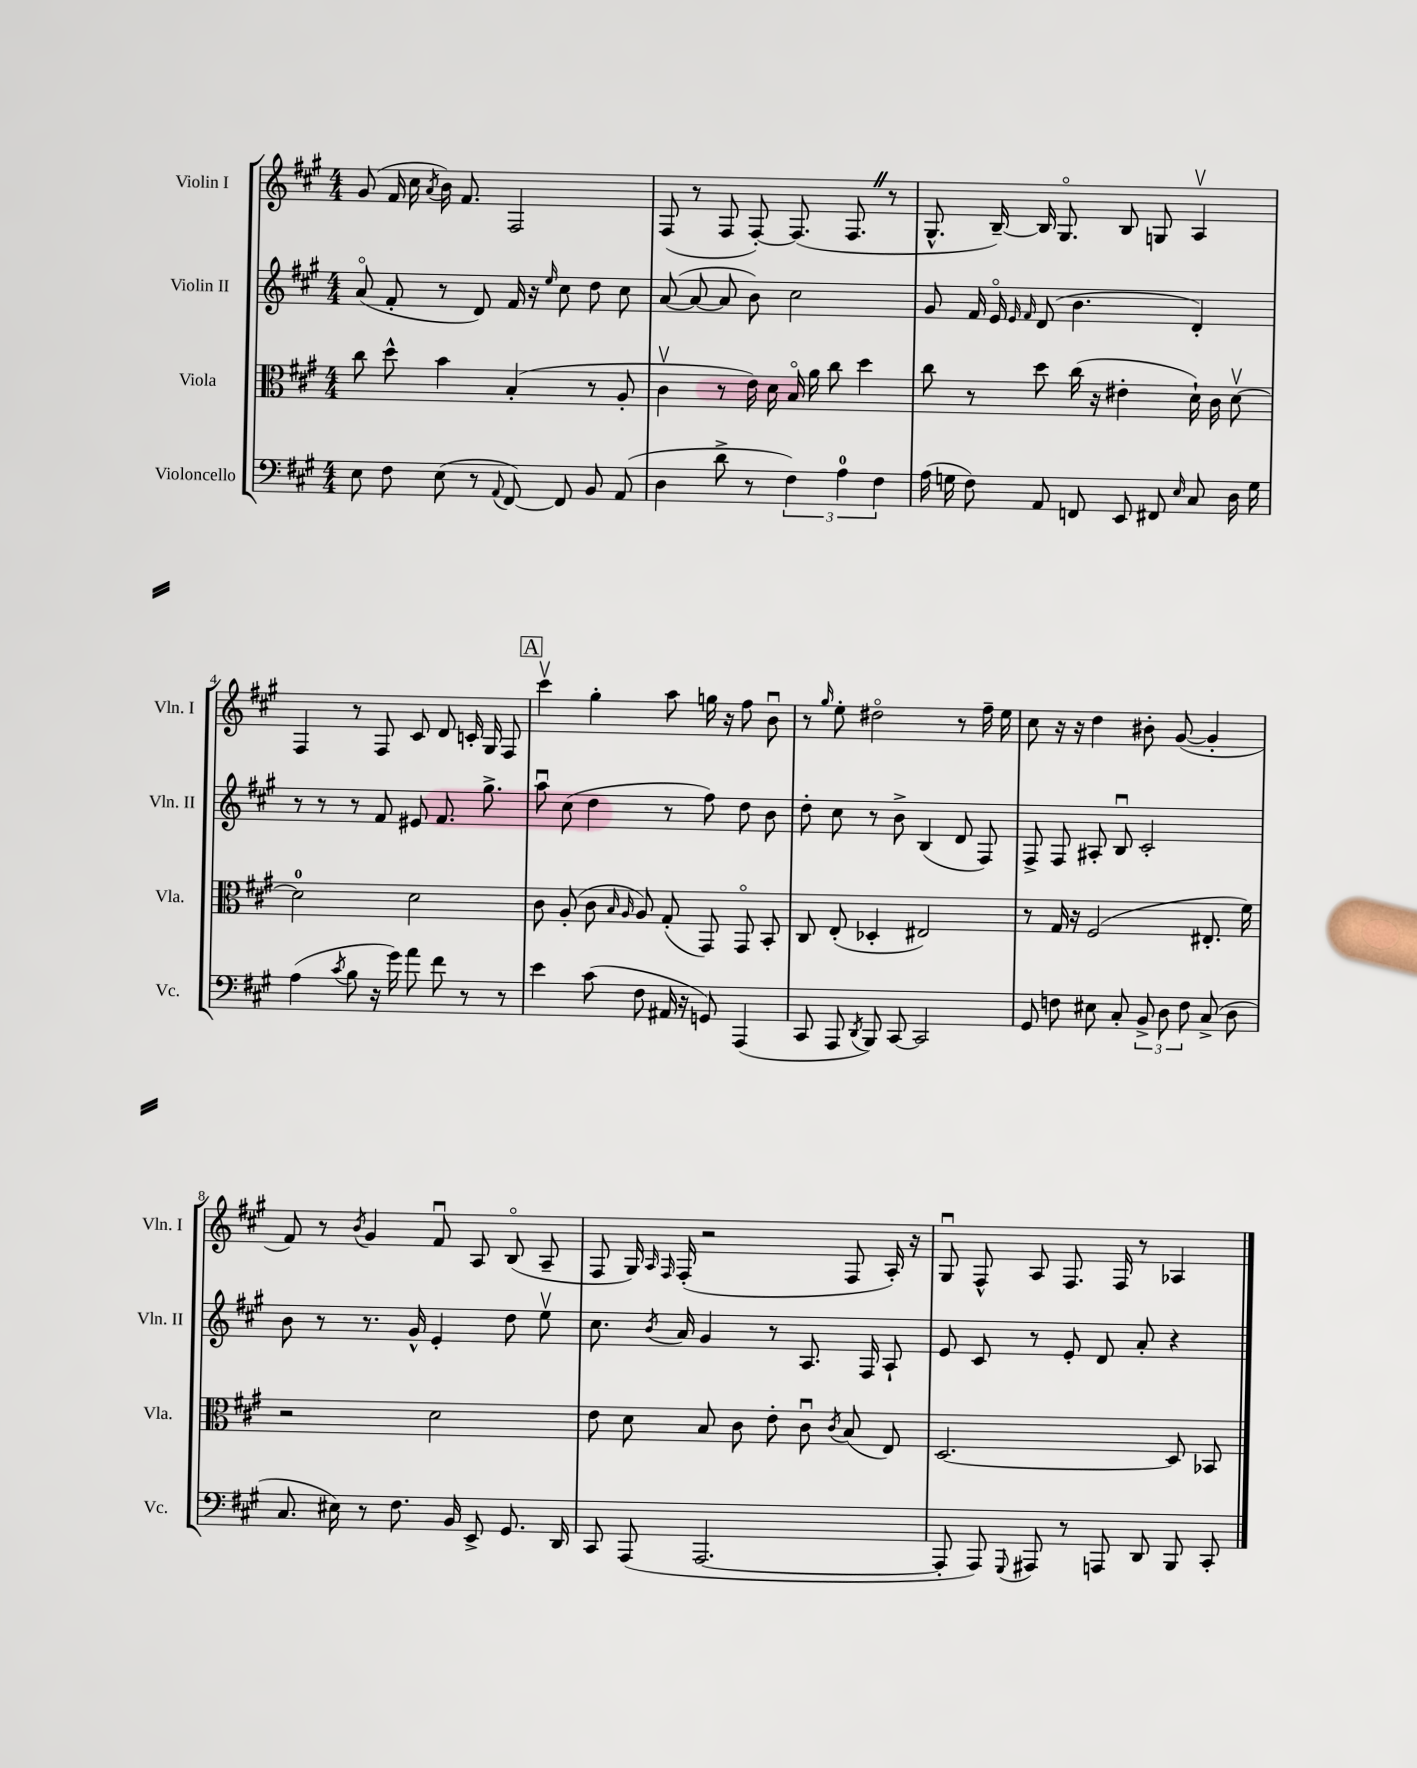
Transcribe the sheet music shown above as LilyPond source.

<<
\new StaffGroup <<
\new Staff = "s0" \with { instrumentName = "Violin I" shortInstrumentName = "Vln. I" } {
    \clef treble \key a \major \numericTimeSignature \time 4/4
    \autoBeamOff gis'8( fis'16 cis''16 \acciaccatura { a'8 } b'16) fis'8. fis2 |
    fis8( r8 fis8 fis8~-.) fis8.( fis8. \once \override BreathingSign.text = \markup { \musicglyph "scripts.caesura.straight" } \breathe r8 |
    gis8.-^ b16~--) b16 gis8.\flageolet b8 g8 a4\upbow |
    fis4 r8 fis8 cis'8 d'8 c'16-. gis16 fis8 |
    \mark \markup { \box "A" } cis'''4\upbow gis''4-. a''8 g''16 r16 fis''8 b'8\downbow |
    r8 \grace { gis''16 } e''8-. dis''2\flageolet r8 fis''16-- e''16 |
    cis''8 r16 r16 d''4 bis'8-. gis'8~( gis'4-. |
    fis'8) r8 \acciaccatura { b'8 } gis'4 fis'8\downbow a8 b8\flageolet( a8-- |
    fis8 gis16) \grace { a16 fis16 } fis16-.( r2 fis8 a16-.) r16 |
    gis8\downbow fis8-^ a8 fis8. fis16 r8 aes4 \bar "|." |
}
\new Staff = "s1" \with { instrumentName = "Violin II" shortInstrumentName = "Vln. II" } {
    \clef treble \key a \major \numericTimeSignature \time 4/4
    \autoBeamOff a'8\flageolet( fis'8-. r8 d'8) fis'16 r16 \grace { e''16 } cis''8 d''8 cis''8 |
    a'8~( a'8~ a'8 b'8) cis''2 |
    gis'8 fis'16 e'16\flageolet \grace { e'16 fis'16 } d'8( b'4. d'4-.) |
    r8 r8 r8 fis'8 eis'8 fis'8. gis''8.-> |
    \mark \markup { \box "A" } a''8\downbow cis''8( d''4 r8 fis''8) d''8 b'8 |
    d''8-. cis''8 r8 b'8-> b4( d'8 fis8) |
    fis8-> fis8 ais8-. b8\downbow cis'2-. |
    b'8 r8 r8. gis'16-^ e'4-. d''8 e''8\upbow |
    cis''8. \acciaccatura { b'8 } a'16 gis'4 r8 a8. fis16 a8-! |
    e'8 cis'8 r8 e'8-. d'8 a'8-. r4 \bar "|." |
}
\new Staff = "s2" \with { instrumentName = "Viola" shortInstrumentName = "Vla." } {
    \clef alto \key a \major \numericTimeSignature \time 4/4
    \autoBeamOff cis''8 d''8-^ b'4 b4-.( r8 a8-. |
    cis'4\upbow r8 e'16) d'16 b16\flageolet a'16 cis''8 d''4 |
    cis''8 r8 d''8 cis''16( r16 eis'4-. d'16-!) cis'16 d'8~\upbow |
    d'2-0 d'2 |
    \mark \markup { \box "A" } cis'8 a8-.( cis'8 \grace { b16 a16 } a8) gis8-.( gis,8) gis,8\flageolet b,8-. |
    cis8 e8-.( des4-. eis2) |
    r8 gis16 r16 fis2( eis8.-. fis'16) |
    r2 d'2 |
    e'8 d'8 b8 cis'8 e'8-. cis'8\downbow \acciaccatura { cis'8 } b8( e8) |
    d2.~ d8 bes,8 \bar "|." |
}
\new Staff = "s3" \with { instrumentName = "Violoncello" shortInstrumentName = "Vc." } {
    \clef bass \key a \major \numericTimeSignature \time 4/4
    \autoBeamOff e8 fis8 e8( r8 \appoggiatura { a,8 } fis,8~) fis,8 b,8 a,8( |
    d4 d'8-> r8 \tuplet 3/2 { fis4) a4-0 fis4 } |
    a16( g16 fis8) a,8 f,8 e,8 fis,8 \grace { e16 } cis8 d16 g16 |
    a4( \acciaccatura { cis'8 } b8 r16 gis'16) a'8 fis'8 r8 r8 |
    \mark \markup { \box "A" } e'4 cis'8( fis8 ais,16 r16 g,8) a,,4( |
    cis,8 a,,8 \acciaccatura { d,8 } b,,8) cis,8~ cis,2 |
    gis,8 f8 eis8 cis8-. \tuplet 3/2 { b,8-> d8 f8 } cis8->( d8 |
    cis8. eis16) r8 fis8. b,16 e,8-> gis,8. d,16 |
    cis,8 a,,8( a,,2.~ |
    a,,8-. a,,8) \appoggiatura { gis,,8 } ais,,8 r8 a,,8 d,8 b,,8 cis,8-. \bar "|." |
}
>>
>>
